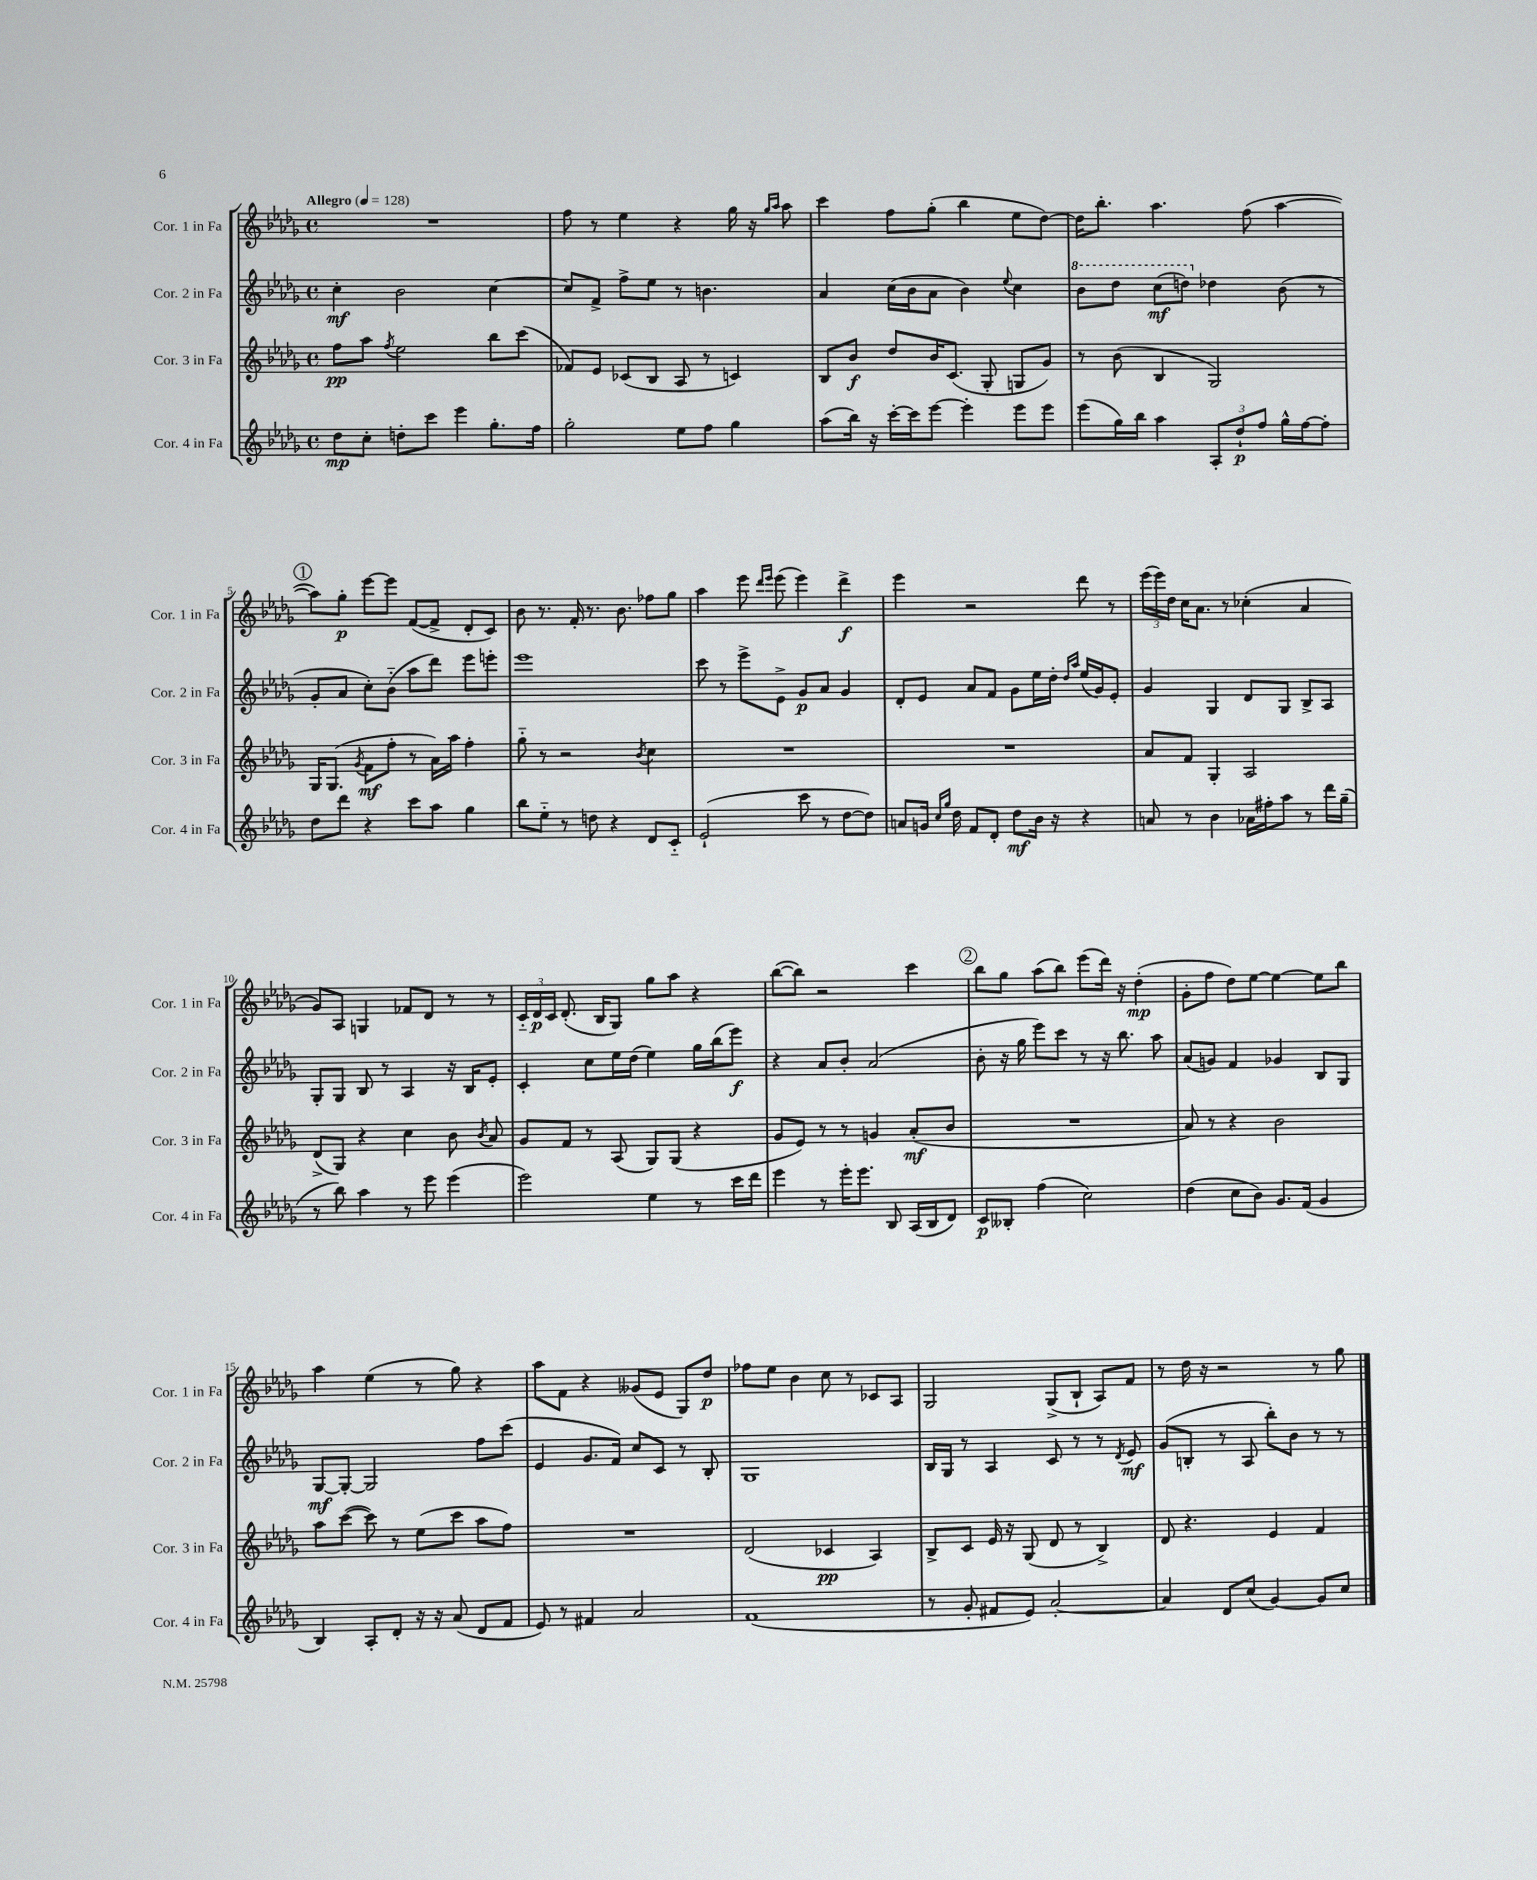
<<
\new StaffGroup <<
\new Staff = "s0" \with { instrumentName = "Cor. 1 in Fa" shortInstrumentName = "Cor. 1 in Fa" } {
    \clef treble \key des \major \defaultTimeSignature \time 4/4 \tempo "Allegro" 4 = 128
    \autoBeamOff R1 |
    f''8 r8 ees''4 r4 ges''16 r16 \grace { ges''16[ aes''16] } aes''8 |
    c'''4 f''8[ ges''8]-.( bes''4 ees''8[ des''8]~) |
    des''16[ bes''8.]-. aes''4. f''8( aes''4~ |
    \mark \markup { \circle "1" } aes''8[) ges''8]-.\p ees'''8[~ ees'''8] f'8[~( f'8]-> des'8[-. c'8]) |
    bes'8 r8. f'16-. r8. bes'8. fes''8[ ges''8] |
    aes''4 ees'''8 \grace { des'''16[ ees'''16] } ees'''8( ees'''4) des'''4->\f |
    ees'''4 r2 des'''8 r8 |
    \tuplet 3/2 { ees'''16[( ees'''16) des''16] } c''16[ aes'8.] r8 ces''4-.( aes'4 |
    ges'8[) aes8] g4 fes'8[ des'8] r8 r8 |
    \tuplet 3/2 { c'16[-_ des'16\p c'16] } des'8.-.( bes16[ ges8]) ges''8[ aes''8] r4 |
    bes''8[~( bes''8]) r2 c'''4 |
    \mark \markup { \circle "2" } bes''8[ ges''8] aes''8[( bes''8]) ees'''8[( des'''16]) r16 des''4-.\mp( |
    ges'8[-. f''8] des''8[) ees''8]~ ees''4~ ees''8[ bes''8] |
    aes''4 ees''4( r8 ges''8) r4 |
    aes''8[ f'8] r4 geses'8[( ees'8] ges8[) des''8]\p |
    fes''8[ ees''8] bes'4 c''8 r8 ces'8[ aes8] |
    ges2 ges8[->( bes8]-! aes8[) f'8] |
    r8 des''16 r16 r2 r8 ges''8 \bar "|." |
}
\new Staff = "s1" \with { instrumentName = "Cor. 2 in Fa" shortInstrumentName = "Cor. 2 in Fa" } {
    \clef treble \key des \major \defaultTimeSignature \time 4/4
    \autoBeamOff c''4-.\mf bes'2 c''4~ |
    c''8[ f'8]-> f''8[-> ees''8] r8 b'4. |
    aes'4 c''16[( bes'16 aes'8] bes'4) \appoggiatura { ees''8 } c''4 |
    \ottava #1 bes''8[ des'''8] c'''8[\mf( d'''8]) \ottava #0 des''!4 bes'8( r8 |
    \mark \markup { \circle "1" } ges'8[-. aes'8] c''8[-.) bes'8]-_( aes''8[ des'''8]) ees'''8[ e'''8]-. |
    ees'''1 |
    c'''8 r8 ees'''8[-> ees'8]-> ges'8[\p aes'8] ges'4 |
    des'8[-. ees'8] aes'8[ f'8] ges'8[ ees''16 des''16]-. \grace { des''16[ aes''16] } ees''16[( ges'16) ees'8]-. |
    ges'4 ges4 des'8[ ges8] bes8[-> aes8] |
    ges8[-. ges8] bes8 r8 aes4 r16 bes16[ ees'8]-. |
    c'4-. c''8[ ees''16 des''16]( ees''4) ges''16[ bes''16( ees'''8]\f) |
    r4 aes'8[ bes'8]-. aes'2( |
    \mark \markup { \circle "2" } bes'8-. r16 ges''16 ees'''8[) c'''8] r8 r16 bes''8. aes''8 |
    aes'8[( g'8]) f'4 ges'4 bes8[ ges8] |
    ges8[~\mf ges8]~-. ges2 f''8[ c'''8]( |
    ees'4 ges'8.[ f'16]) c''8[ c'8] r8 bes8-. |
    ges1 |
    bes16[ ges16] r8 aes4 c'8 r8 r8 \acciaccatura { des'8 } ees'8\mf |
    ges'8[( b8]-. r8 aes8 bes''8[-.) bes'8] r8 r8 \bar "|." |
}
\new Staff = "s2" \with { instrumentName = "Cor. 3 in Fa" shortInstrumentName = "Cor. 3 in Fa" } {
    \clef treble \key des \major \defaultTimeSignature \time 4/4
    \autoBeamOff f''8[\pp aes''8] \acciaccatura { f''8 } ees''2 bes''8[ c'''8]( |
    fes'8[) ees'8] ces'8[( bes8] aes8 r8 c'4) |
    bes8[ bes'8]\f des''8[ bes'16 c'8.]( ges8-. g8[ ges'8]) |
    r8 bes'8( bes4 ges2) |
    \mark \markup { \circle "1" } ges16[ ges8.]( \acciaccatura { ges'8 } f'8[\mf f''8]-. r8 aes'16[) aes''16] f''4-. |
    ges''8-_ r8 r2 \acciaccatura { bes'8 } c''4 |
    R1 |
    R1 |
    aes'8[ f'8] ges4-. aes2 |
    des'8[->( ges8]) r4 c''4 bes'8 \acciaccatura { bes'8 } aes'8 |
    ges'8[ f'8] r8 aes8( ges8[) ges8]( r4 |
    ges'8[ ees'8]) r8 r8 g'4 aes'8[-.\mf( bes'8] |
    \mark \markup { \circle "2" } R1 |
    aes'8) r8 r4 bes'2 |
    aes''8[ c'''8]~( c'''8) r8 ees''8[( c'''8] aes''8[ f''8]) |
    R1 |
    des'2( ces'4\pp aes4) |
    bes8[-> c'8] ees'16 r16 ges8( des'8 r8 bes4->) |
    des'8 r4. ees'4 f'4 \bar "|." |
}
\new Staff = "s3" \with { instrumentName = "Cor. 4 in Fa" shortInstrumentName = "Cor. 4 in Fa" } {
    \clef treble \key des \major \defaultTimeSignature \time 4/4
    \autoBeamOff des''8[\mp c''8]-. d''8[-. c'''8] ees'''4 ges''8.[-. f''16] |
    ges''2-. ees''8[ f''8] ges''4 |
    aes''8[( bes''16]) r16 c'''16[~-. c'''16 ees'''8]~ ees'''4-. ees'''8[ ees'''8] |
    ees'''8[( ges''16) bes''16] aes''4 \tuplet 3/2 { aes8[-. des''8-!\p f''8] } ges''16[-^ f''16~ f''8]-. |
    \mark \markup { \circle "1" } des''8[ des'''8] r4 c'''8[ aes''8] ges''4 |
    bes''8[ ees''8]-_ r8 d''8 r4 des'8[ c'8]-_ |
    ees'2-!( c'''8 r8 des''8[~ des''8]) |
    a'8[ g'16] \grace { c''16[ ges''16] } des''16 f'8[ des'8]-. des''8[\mf bes'16] r16 r4 |
    a'8 r8 bes'4 aes'16[ fis''16-. aes''8] r8 des'''16[ ges''16]--( |
    r8 bes''8) aes''4 r8 ees'''8 ees'''4( |
    ees'''2) ees''4 r8 c'''16[ des'''16] |
    ees'''4 r8 ees'''16[-. ees'''8.] bes8 aes16[( bes16 des'8]) |
    \mark \markup { \circle "2" } c'8[\p beses8]-. f''4( c''2) |
    des''4( c''8[ bes'8]) ges'8.[ f'16]( ges'4 |
    bes4) aes8[-. des'8]-. r16 r16 aes'8( des'8[ f'8] |
    ees'8) r8 fis'4 aes'2 |
    f'1( |
    r8 ges'8-. fis'8[ ees'8]) aes'2~-. |
    aes'4 des'8[ c''8]( ges'4~) ges'8[ c''8] \bar "|." |
}
>>
>>
